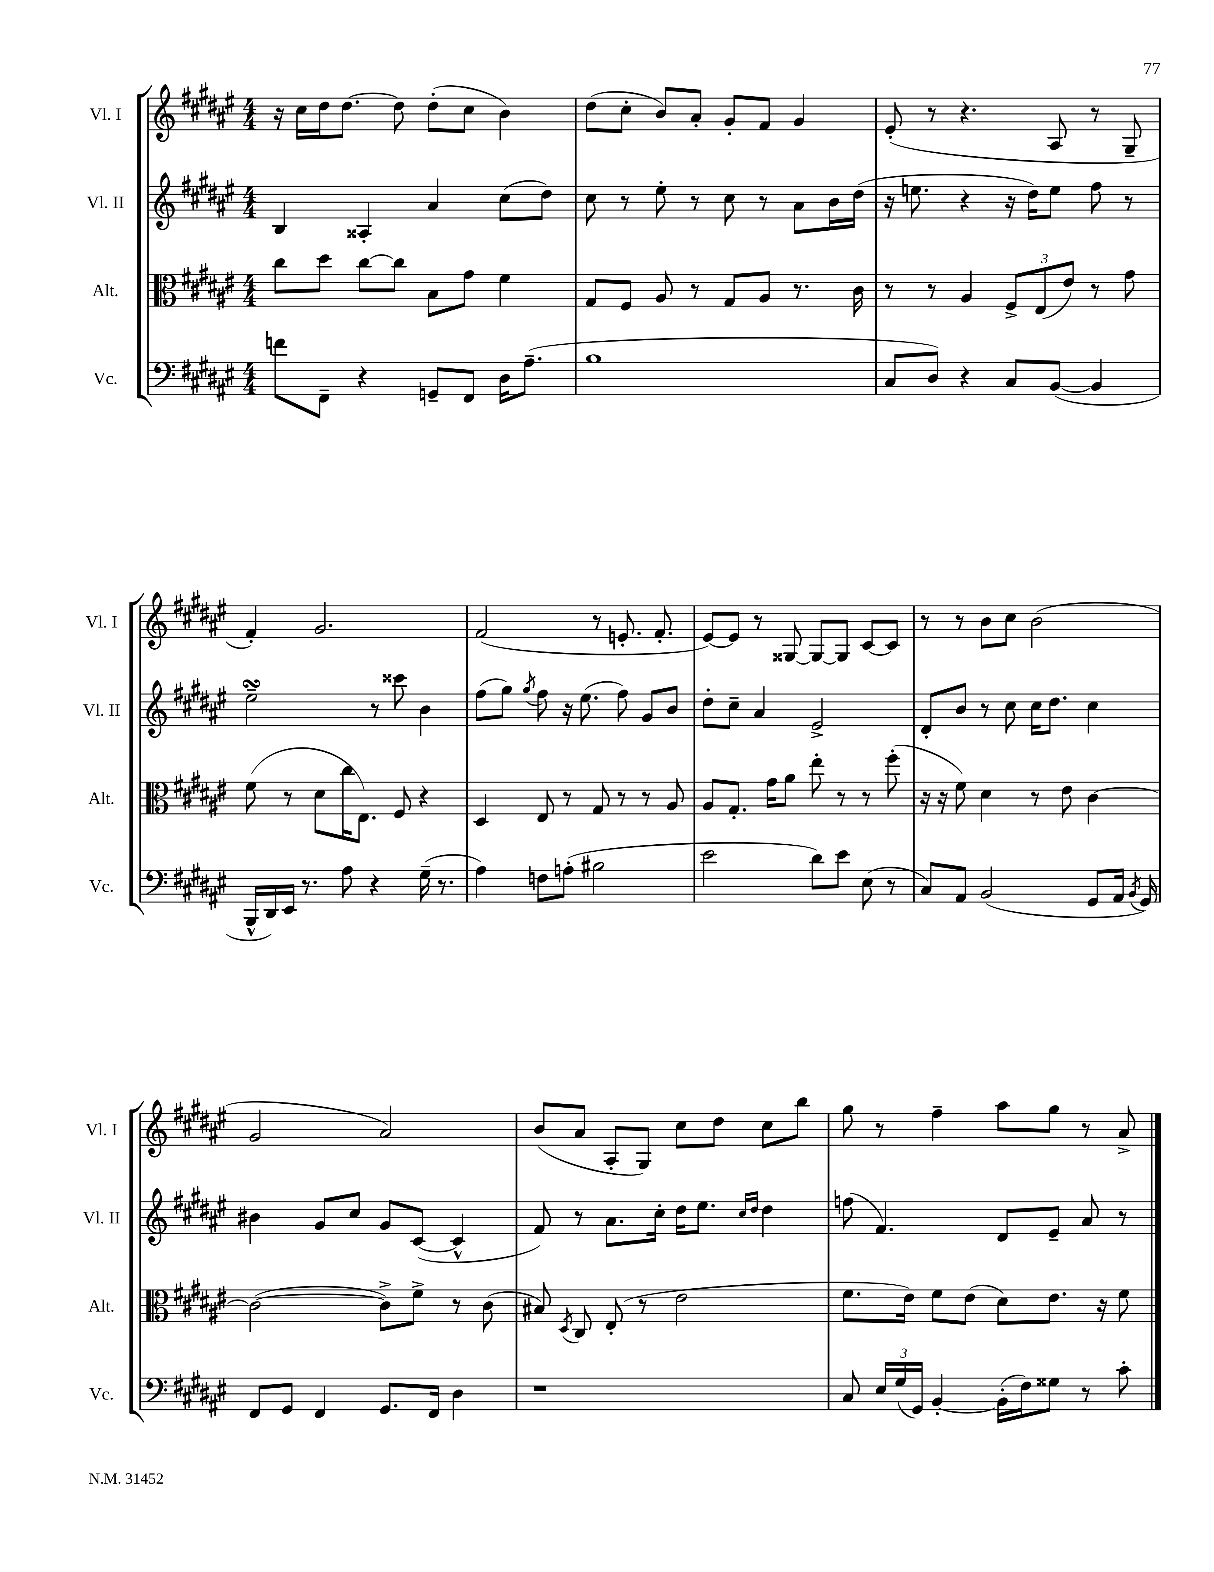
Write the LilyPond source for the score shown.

<<
\new StaffGroup <<
\new Staff = "s0" \with { instrumentName = "Vl. I" shortInstrumentName = "Vl. I" } {
    \clef treble \key fis \major \numericTimeSignature \time 4/4
    \autoBeamOff r16 cis''16[ dis''16 dis''8.]~ dis''8 dis''8[-.( cis''8] b'4) |
    dis''8[( cis''8]-. b'8[) ais'8]-. gis'8[-. fis'8] gis'4 |
    eis'8-.( r8 r4. ais8 r8 gis8-- |
    fis'4-.) gis'2. |
    fis'2( r8 e'8.-. fis'8.-. |
    eis'8[~) eis'8] r8 gisis8~ gisis8[~ gisis8] cis'8[~ cis'8] |
    r8 r8 b'8[ cis''8] b'2( |
    gis'2 ais'2) |
    b'8[( ais'8] ais8[-. gis8]) cis''8[ dis''8] cis''8[ b''8] |
    gis''8 r8 fis''4-- ais''8[ gis''8] r8 ais'8-> \bar "|." |
}
\new Staff = "s1" \with { instrumentName = "Vl. II" shortInstrumentName = "Vl. II" } {
    \clef treble \key fis \major \numericTimeSignature \time 4/4
    \autoBeamOff b4 aisis4-. ais'4 cis''8[( dis''8]) |
    cis''8 r8 eis''8-. r8 cis''8 r8 ais'8[ b'16 dis''16]( |
    r16 e''8. r4 r16 dis''16[) e''8] fis''8 r8 |
    eis''2--\turn r8 cisis'''8 b'4 |
    fis''8[( gis''8]) \acciaccatura { gis''8 } fis''8 r16 eis''8.( fis''8) gis'8[ b'8] |
    dis''8[-. cis''8]-- ais'4 eis'2-> |
    dis'8[-. b'8] r8 cis''8 cis''16[ dis''8.] cis''4 |
    bis'4 gis'8[ cis''8] gis'8[ cis'8]~( cis'4-^ |
    fis'8) r8 ais'8.[ cis''16]-. dis''16[ eis''8.] \grace { cis''16[ dis''16] } dis''4 |
    f''8( fis'4.) dis'8[ eis'8]-- ais'8 r8 \bar "|." |
}
\new Staff = "s2" \with { instrumentName = "Alt." shortInstrumentName = "Alt." } {
    \clef alto \key fis \major \numericTimeSignature \time 4/4
    \autoBeamOff cis''8[ dis''8] cis''8[~ cis''8] b8[ gis'8] fis'4 |
    gis8[ fis8] ais8 r8 gis8[ ais8] r8. cis'16 |
    r8 r8 ais4 \tuplet 3/2 { fis8[-> eis8( eis'8]) } r8 gis'8 |
    fis'8( r8 dis'8[ cis''16 eis8.]) fis8 r4 |
    dis4 eis8 r8 gis8 r8 r8 ais8 |
    ais8[ gis8.]-. gis'16[ ais'8] eis''8-. r8 r8 fis''8-.( |
    r16 r16 fis'8) dis'4 r8 eis'8 cis'4~ |
    cis'2~( cis'8[->) fis'8]-> r8 cis'8( |
    bis8) \acciaccatura { dis8 } cis8 eis8-.( r8 eis'2 |
    fis'8.[ eis'16]) fis'8[ eis'8]( dis'8[) eis'8.] r16 fis'8 \bar "|." |
}
\new Staff = "s3" \with { instrumentName = "Vc." shortInstrumentName = "Vc." } {
    \clef bass \key fis \major \numericTimeSignature \time 4/4
    \autoBeamOff f'8[ fis,8]-- r4 g,8[-- fis,8] dis16[ ais8.]--( |
    b1 |
    cis8[ dis8]) r4 cis8[ b,8]~( b,4 |
    b,,16[-^ dis,16) eis,16] r8. ais8 r4 gis16--( r8. |
    ais4) f8[ a8]-.( bis2 |
    eis'2 dis'8[) eis'8] eis8( r8 |
    cis8[) ais,8] b,2( gis,8[ ais,16] \acciaccatura { b,8 } gis,16) |
    fis,8[ gis,8] fis,4 gis,8.[ fis,16] dis4 |
    r1 |
    cis8 \tuplet 3/2 { eis16[ gis16( gis,16]) } b,4~-. b,16[-.( fis16) gisis8] r8 cis'8-. \bar "|." |
}
>>
>>
\layout { \context { \Score \remove "Bar_number_engraver" } }
